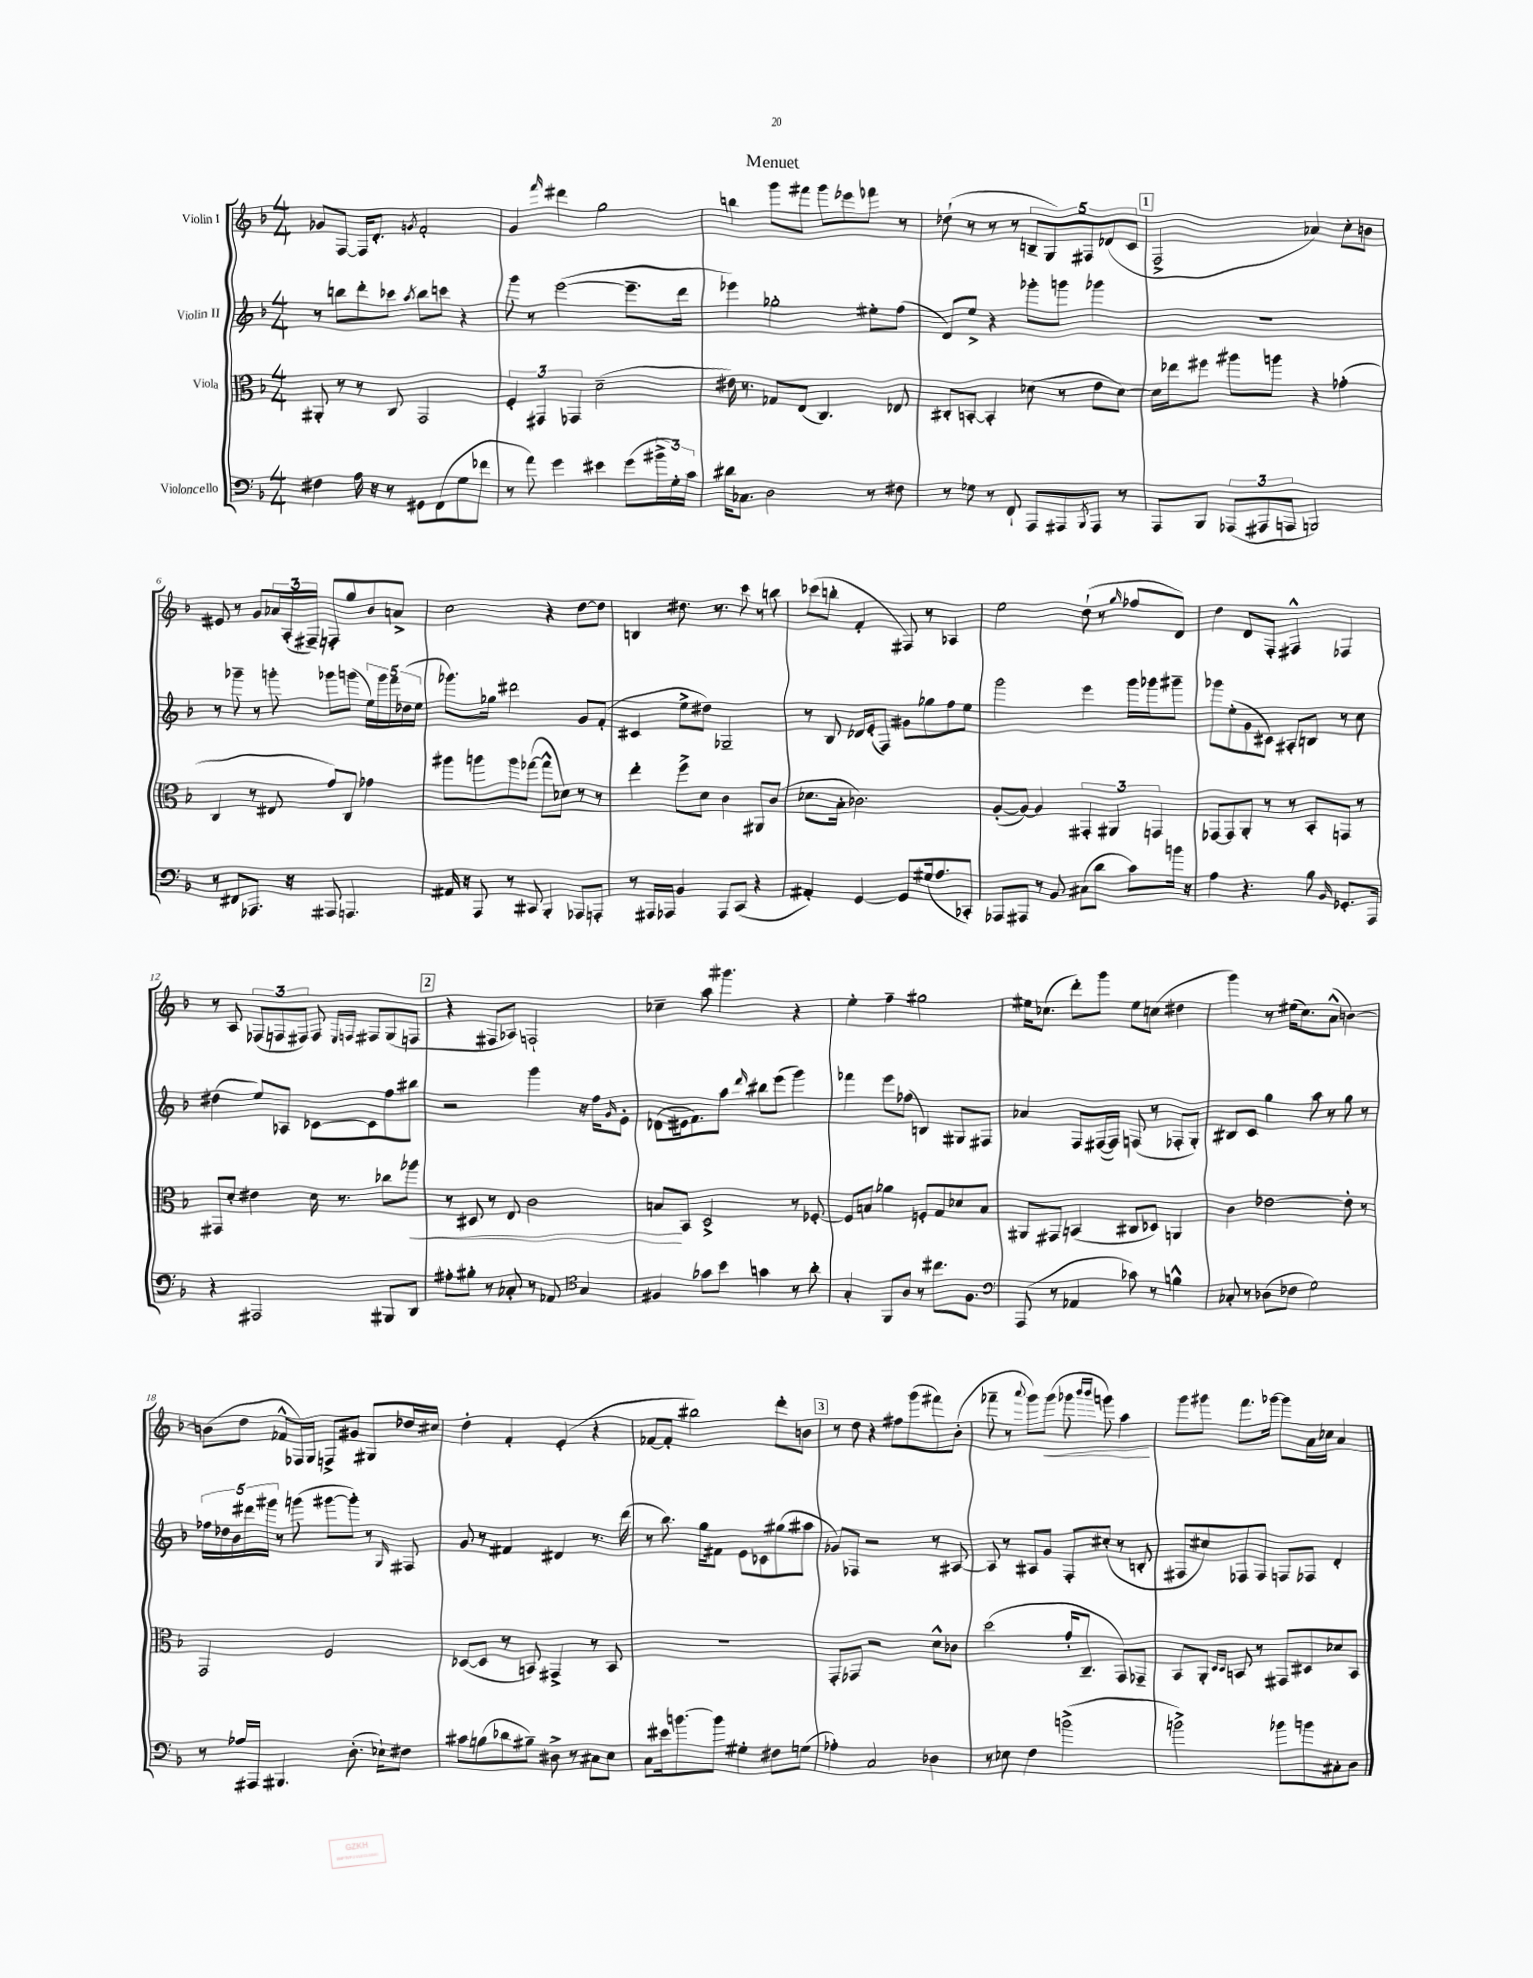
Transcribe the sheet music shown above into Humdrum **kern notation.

**kern	**kern	**kern	**kern
*staff4	*staff3	*staff2	*staff1
*clefF4	*clefC3	*clefG2	*clefG2
*k[b-]	*k[b-]	*k[b-]	*k[b-]
*M4/4	*M4/4	*M4/4	*M4/4
4F#\	8AA#'/	8r	8g-/L
.	8r	8bb\L	[8F/J
16A\	8r	8ddd'\	16F/]LK
16r	.	.	8.d'/J
8r	8C/	8ccc-\J	.
.	.	8qaa/	8qg/
8GG#\L	2GG/	8bb\L	2f'/
(8FF\	.	8ccc\J	.
8G\	.	4r	.
8f-\J	.	.	.
=	=	=	=
8r	6F'/	8ggg\	4g/
8a\)	.	8r	.
.	6GG#/	.	.
.	.	.	16qqfff/
4g\	.	([2eee\	4ddd#\
.	6GG-/	.	.
4e#\	(2d~\	.	2gg\
(8g\L	.	8.eee~\]L	.
24b#^\L	.	.	.
24G'\)	.	.	.
.	.	16ddd\Jk	.
24c\JJ	.	.	.
=	=	=	=
16d#\LK	16e#\)	4eee-\)	4bb\
8.C-\J	8.r	.	.
2D\	8G-/L	2gg-'\	8ggg\L
.	(8E/J	.	8fff#\J
.	4.C/)	.	8ggg\L
.	.	.	8eee-\
8r	.	8ee#'\L	8fff-\J
8F#\	8E-/	(8ff\J	8r
=	=	=	=
8r	8C#'/L	8d/L)	(8dd-`\
8G-\	[8BB'/J	8ee^/J	8r
8r	4BB'/]	4r	8r
8FF`/	.	.	8r
8AAA/L	(8d-\	8ggg-'\L	10B~/L
.	.	.	10G/)
8AAA#/	8r	8ggg\J	.
.	.	.	10F#/
8qBBB-/	.	.	.
8AAA#/J	8e\L	4ggg-\	.
.	.	.	(10d-/
8r	[8d-\J)	.	.
.	.	.	10c/J
=	=	=	=
8AAA/L	16d-\]LL	1r	2F^/
.	16ee-\J	.	.
8BBB-/J	8ff#\J	.	.
(12AAA-/L	8aa#\L	.	.
12AAA#/	.	.	.
.	8aa\J	.	.
12AAA/J	.	.	.
2BBB/)	4r	.	4a-/)
.	(4g-'\	.	8cc'\L
.	.	.	8b\J
=	=	=	=
8r	4C/	8r	8e#/
8FF#/L	.	8ggg-~\	8r
8.AAA-/J	8r	8r	8g/L
.	8E#/	8ggg'\	24a-/L
.	.	.	(24A'/
16r	.	.	.
.	.	.	24F#~/JJ)
8AAA#/	8g/L)	8ggg-\L	8F'/L
4.AAA/	8C/J	(8ggg\J	8gg/
.	4g-\	20ee\LL)	8b-/
.	.	20ggg\	.
.	.	20fff\	.
.	.	.	8a^/J
.	.	(20dd-\	.
.	.	20ee\JJ	.
=	=	=	=
16AA#/	8aa#\L	8.ggg-\L)	2cc\
16r	.	.	.
8AAA/	8aa\	.	.
.	.	16gg-\Jk	.
8r	8aa\	2ddd#\	.
8CC#/	([8gg-\J	.	.
4BBB-'/	8gg-^^\]L	.	4r
.	8d-\J)	.	.
8AAA-/L	8r	8g/L	[8dd\L
8AAA'/J	8r	(8f'/J	8dd\]J
=	=	=	=
8r	4ee'\	4c#/	4B/
16AAA#/LL	.	.	.
16AAA-/JJ	.	.	.
4BB-/	8ff^\L	8ee^\L	8.dd#\
.	8d\J	8dd#\J)	.
.	.	.	8.r
8AAA-/L	4c\	2G-~/	.
(8CC/J	.	.	8ccc\
4r	8AA#/L	.	8r
.	(8c/J	.	8bb\
=	=	=	=
4AA#'/)	8.d-\L	8r	(8ccc-\L
.	.	8B-/	8bb'\J
.	16B-'\Jk	.	.
[4GG/	2.c-\)	16d-/LL	4f'/
.	.	(16e'/J	.
.	.	8F/J)	.
8GG/]L	.	8g#\L	8F#/)
(16G#/k	.	8gg-\	8r
8.A/	.	.	.
.	.	8ff\	4A-/
8CC-'/J)	.	8ee\J	.
=	=	=	=
8AAA-/L	([8A'/L	2ggg\	2ee\
8AAA#/J	8A/_J)	.	.
8r	4A/]	.	.
8BB-/	.	.	.
(8C#\L	6GG#'/	4eee\	(8dd`\
8d\J	.	.	8r
.	6AA#/	.	.
.	.	.	16qqgg/
8c\L)	.	16ggg\LL	8ff-/L
.	.	16ggg-\J	.
.	6GG/	.	.
16b\Jk	.	8ggg#~\J	8d/J)
16r	.	.	.
=	=	=	=
4A\	[8GG-/L	8ggg-\L	4dd\
.	8GG-/]	(8ee'\	.
4.r	8AA'/J	8g\	8d/L
.	8r	8c#\J)	8F'/J
.	8r	8A#'/L	4F#^^/
8B-\	8BB-'/L	8B/J	.
16qqBB-/	.	.	.
8.GG-'/L	8GG/J	8r	4F-/
.	8r	8cc\	.
16AAA/Jk	.	.	.
=	=	=	=
4r	8GG#/L	(4dd#\	8r
.	8d'/J	.	8A/
2AAA#/	4e#\	8ee/L)	(12F-/L
.	.	.	12F/
.	.	8A-/J	.
.	.	.	12F#/J)
.	16d\	[8c-\L	8F#/
.	8.r	.	.
.	.	.	16qqE/LL
.	.	.	16qqF/JJ
.	.	8c-\]	8F#/L
8BBB#/L	8cc-\L	8ff\	(8G/
8DD/J	8aa-\J	8bb#\J	8F/J
=	=	=	=
8A#'\L	8r	2r	4r
8B#'\J	8D#/	.	.
8r	8r	.	8F#/L
8C-'/	8E/	.	8A-/J)
8r	2c\	4ggg\	2F`/
8AA-/	.	.	.
*clefC4	*	*	*
4G/	.	16r	.
.	.	16ff\LK	.
.	.	16qqg/	.
.	.	8e'\J	.
=	=	=	=
4F#/	8B/L	(8d-\L	4cc-~\
.	8BB-/J	16e#\k	.
.	.	8.f\)	.
8g-\L	2D^/	.	8aa\
8b-\J	.	8aa\J	4.ggg#\
.	.	16qqddd/	.
4g\	.	8bb#\L	.
.	.	(8eee\J	.
8r	8r	4ggg\)	4r
8a'\	[8F-'/	.	.
=	=	=	=
4G'/	8F-/]L	4fff-\	4ee'\
.	8B/J	.	.
8FF/L	4a-\	8eee\L	4ff~\
8A/J	.	(8ff-\J	.
8r	8F'/L	4B/)	2gg#\
8.cc#\L	8G/	.	.
.	8d-/	8G#/L	.
8.F\J	.	.	.
.	8B/J	8F#/J	.
=	=	=	=
*clefF4	*	*	*
(8AAA/	8AA#/L	4a-/	16ee#\LK
.	.	.	(8.cc-\J
8r	8GG#/J	.	.
4AA-/	(4BB/	8F/L	8ddd'\L)
.	.	([16F#/L	8ggg\J
.	.	16F#/]JJ)	.
8c-\)	8C#/L	(8F/	8ee#\L
8r	8D-/J)	8r	(8cc\J
4B^^\	4AA/	8F-'/L	4dd#\
.	.	8G'/J)	.
=	=	=	=
8C-'/	4c\	8B#/L	4ggg\)
8r	.	8c/J	.
(8D-\L	[2e-\	4gg\	8r
8F-\J	.	.	(16ee#\LK
.	.	.	8.cc\)
2G\)	.	8aa\	.
.	.	8r	(8a^^\J
.	8e-'\]	8gg\	[4b\)
.	8r	8r	.
=	=	=	=
8r	2GG/	20ff-\LL	(8b\]L
.	.	20dd-\	.
.	.	20b-\	.
16A-/LL	.	.	8dd\J
.	.	20ddd#\	.
16AAA#/JJ	.	.	.
.	.	20ggg#\JJ	.
4.BBB#/	.	8r	8f-^^/L
.	.	(8ggg\	16F-/L)
.	.	.	16G/JJ
.	2F/	[8ggg#\L	8F^/L
(8.D'\	.	8ggg#'\]J)	8g#/J
.	.	8r	8G#/L
16E-`\LK)	.	.	.
.	.	16qqG/	.
8F#\J	.	8F#/	16dd-/L
.	.	.	16cc#/JJ
=	=	=	=
8c#\L	([8D-/L	8g/	4dd'\
(8B\	8D-/]J	8r	.
8d-\	8r	4f#/	4f'/
8B#~\J)	8BB/)	.	.
8D#^\	4GG#^/	4d#/	(4e'/
8r	.	.	.
8C#\L	8r	8.r	4r
8E\J	8BB/	.	.
.	.	(16ddd\	.
=	=	=	=
8C\L	1r	8r	[8f-/L
16e#\k	.	8.bb-\)	8f-'/]J
[8.b\	.	.	.
.	.	.	2bb#\)
.	.	16gg\LK	.
8b\]J	.	8f#\J	.
4G#'\	.	8e\L	.
.	.	8c-\	.
8F#\L	.	(8gg#\	8ddd'\L
(8G\J	.	8aa#\J	8b\J
=	=	=	=
4A-'\)	8GG'/L	8g-/L)	8r
.	8GG-/J	8F-/J	8dd\
2C/	2r	2r	4r
.	.	.	8ff#\L
.	.	.	(8ggg\
4D-\	8d^^\L	8r	8fff#\)
.	8c-\J	[8A#/	(8b-'\J
=	=	=	=
8r	(2dd\	8A#/]	8fff-~\
8E-\	.	8r	8r
.	.	.	8qqaaa/
4F\	.	8A#/L	8ggg\L)
.	.	8g/J	(8ggg\J
(2b^\	16g'/LK	8F'/L	8ggg-\
.	8.C~/J	.	.
.	.	.	16qqbbb-/LL
.	.	.	16qqbbb-/JJ
.	.	(8cc#'/J	8ggg\)
.	8GG/L)	8r	4aa\
.	8GG-~/J	8B'/	.
=	=	=	=
2b^\)	8BB-/L	8F#/L	8ggg\L
.	8AA'/J	8cc#/)	8ggg#\J
.	16qqD/LL	.	.
.	16qqD/JJ	.	.
.	8BB/	8F-/	8.fff\L
.	8r	8F-/J	.
.	.	.	[16ggg-\Jk
8b-\L	8GG#/L	8F/L	8ggg-\]L
8b\	8D#/	8F-/J	16a\L
.	.	.	16cc-\JJ
8C#'\	8d-/	4d'/	4a/
8D\J	8BB/J	.	.
==	==	==	==
*-	*-	*-	*-
